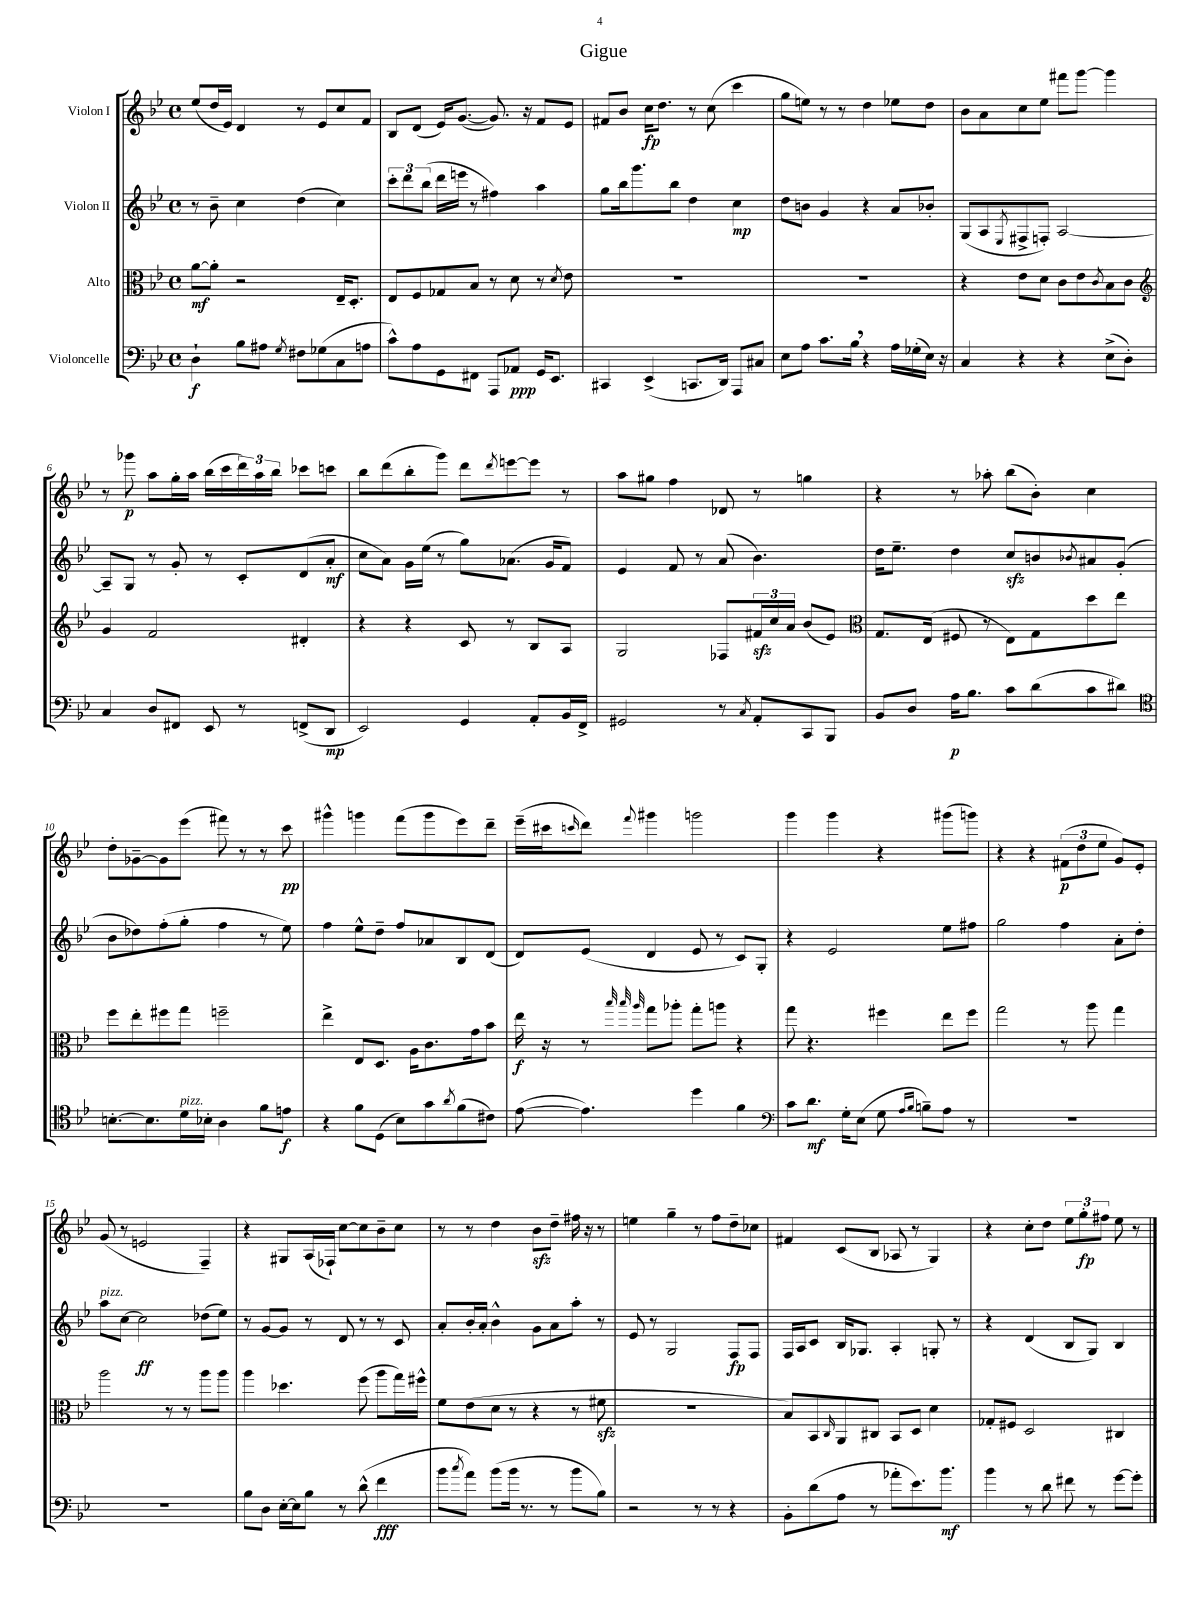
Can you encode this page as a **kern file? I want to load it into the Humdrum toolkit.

**kern	**dynam	**kern	**dynam	**kern	**dynam	**kern	**dynam
*part4	*part4	*part3	*part3	*part2	*part2	*part1	*part1
*staff4	*staff4	*staff3	*staff3	*staff2	*staff2	*staff1	*staff1
*I"Violoncelle	*	*I"Alto	*	*I"Violon II	*	*I"Violon I	*
*clefF4	*	*clefC3	*	*clefG2	*	*clefG2	*
*k[b-e-]	*	*k[b-e-]	*	*k[b-e-]	*	*k[b-e-]	*
*M4/4	*	*M4/4	*	*M4/4	*	*M4/4	*
*met(c)	*	*met(c)	*	*met(c)	*	*met(c)	*
=1	=1	=1	=1	=1	=1	=1	=1
4D`\	f	[8a\L	mf	8r	.	(8ee-/L	.
.	.	8a'\J]	.	8b-~\	.	16dd/L	.
.	.	.	.	.	.	16e-/JJ)	.
8B-\L	.	2r	.	4cc\	.	4d/	.
8A#X\J	.	.	.	.	.	.	.
8qG/	.	.	.	.	.	.	.
8F#X\L	.	.	.	(4dd\	.	8r	.
(8G-X\	.	.	.	.	.	8e-/L	.
8C\	.	16E-~/KL	.	4cc\)	.	8cc/	.
.	.	8.D'/J	.	.	.	.	.
8An\J	.	.	.	.	.	8f/J	.
=2	=2	=2	=2	=2	=2	=2	=2
8c^^\L)	.	8E-/L	.	12ccc'\L	.	8B-/L	.
.	.	.	.	12ddd\	.	.	.
8A\	.	8F/	.	.	.	(8d/J	.
.	.	.	.	(12bb-\J	.	.	.
8GG\	.	8G-X/	.	16ddd\LL	.	16e-/KL)	.
.	.	.	.	16eeen\JJ	.	([8.g/J	.
8FF#X\J	.	8B-/J	.	8r	.	.	.
8AAA/L	.	8r	.	4ff#X\)	.	8.g/])	.
8AA-X/J	ppp	8d\	.	.	.	.	.
.	.	.	.	.	.	16r	.
16GG/KL	.	8r	.	4aa\	.	8f/L	.
8.EE-/J	.	.	.	.	.	.	.
.	.	8qd/	.	.	.	.	.
.	.	8e-\	.	.	.	8e-/J	.
=3	=3	=3	=3	=3	=3	=3	=3
4CC#X/	.	1r	.	8gg\L	.	8f#X/L	.
.	.	.	.	16bb-\k	.	8b-/J	.
.	.	.	.	8.ggg\	.	.	.
(4EE-^/	.	.	.	.	.	16cc\KL	fp
.	.	.	.	.	.	8.dd\J	.
.	.	.	.	8bb-\J	.	.	.
8.CCn/L	.	.	.	4dd\	.	8r	.
.	.	.	.	.	.	(8cc\	.
16DD/Jk)	.	.	.	.	.	.	.
8AAA/L	.	.	.	4cc\	mp	4ccc\	.
8C#X/J	.	.	.	.	.	.	.
=4	=4	=4	=4	=4	=4	=4	=4
8E-\L	.	1r	.	8dd\L	.	8gg\L	.
8A\J	.	.	.	8bn\J	.	8een\J)	.
8.c\L	.	.	.	4g/	.	8r	.
.	.	.	.	.	.	8r	.
16B-,\Jk	.	.	.	.	.	.	.
4r	.	.	.	4r	.	4dd\	.
16A\LL	.	.	.	8a/L	.	8ee-X\L	.
(16G-X'\	.	.	.	.	.	.	.
16E-\JJ)	.	.	.	8b-X'/J	.	8dd\J	.
16r	.	.	.	.	.	.	.
=5	=5	=5	=5	=5	=5	=5	=5
4C/	.	4r	.	(8G/L	.	8b-\L	.
.	.	.	.	8A/	.	8a\	.
.	.	.	.	8qE-/	.	.	.
4r	.	8e-\L	.	8F#X^/	.	8cc\	.
.	.	8d\J	.	8Fn'/J)	.	8ee-\J	.
4r	.	8c\L	.	[2A/	.	8fff#X\L	.
.	.	8e-\	.	.	.	[8ggg\J	.
.	.	8qc/	.	.	.	.	.
(8E-^\L	.	8B-\	.	.	.	4ggg\]	.
8D'\J)	.	8c\J	.	.	.	.	.
!!LO:LB:g=z
=6	=6	=6	=6	=6	=6	=6	=6
*	*	*clefG2	*	*	*	*	*
4C/	.	4g/	.	8A~/L]	.	8r	.
.	.	.	.	8G/J	.	8ggg-X\	p
8D/L	.	2f/	.	8r	.	8aa\L	.
8FF#X/J	.	.	.	8g'/	.	16gg'\L	.
.	.	.	.	.	.	16aa\JJ	.
8EE-/	.	.	.	8r	.	(16bb-\LL	.
.	.	.	.	.	.	16ccc\	.
8r	.	.	.	8c'/L	.	24ddd\)	.
.	.	.	.	.	.	24aa\	.
.	.	.	.	.	.	24bb-\JJ	.
(8FFn^/L	.	4d#X'/	.	(8d/	.	8ccc-X\L	.
8DD/J	mp	.	.	8a'/J	mf	8cccn\J	.
=7	=7	=7	=7	=7	=7	=7	=7
2EE-/)	.	4r	.	8cc\L	.	8bb-\L	.
.	.	.	.	8a\J)	.	(8ddd\	.
.	.	4r	.	16g\LL	.	8bb-'\	.
.	.	.	.	(16ee-\JJ	.	.	.
.	.	.	.	8r	.	8ggg\J)	.
4GG/	.	8c/	.	8gg\L)	.	8ddd\L	.
.	.	.	.	.	.	8qddd/	.
.	.	8r	.	(8.a-X\J	.	[8eeen\	.
8AA'/L	.	8B-/L	.	.	.	8eee\J]	.
.	.	.	.	16g/KL	.	.	.
16BB-/L	.	8A/J	.	8f/J)	.	8r	.
16FF^/JJ	.	.	.	.	.	.	.
=8	=8	=8	=8	=8	=8	=8	=8
2GG#X/	.	2G/	.	4e-/	.	8aa\L	.
.	.	.	.	.	.	8gg#X\J	.
.	.	.	.	8f/	.	4ff\	.
.	.	.	.	8r	.	.	.
8r	.	8F-X/L	.	(8a/	.	8d-X/	.
8qC/	.	.	.	.	.	.	.
8AA'/L	.	24f#Xzz/L	.	4.b-\)	.	8r	.
.	.	24cc/	.	.	.	.	.
.	.	24a/JJ	.	.	.	.	.
8CC/	.	(8b-/L	.	.	.	4ggn\	.
8BBB-/J	.	8e-/J)	.	.	.	.	.
=9	=9	=9	=9	=9	=9	=9	=9
*	*	*clefC3	*	*	*	*	*
8BB-/L	.	8.G/L	.	16dd\KL	.	4r	.
.	.	.	.	8.ee-~\J	.	.	.
8D/J	.	.	.	.	.	.	.
.	.	(16E-/Jk	.	.	.	.	.
16A\KL	p	8F#X/	.	4dd\	.	8r	.
8.B-\J	.	.	.	.	.	.	.
.	.	8r	.	.	.	8aa-X'\	.
8c\L	.	8E-\L)	.	8cczz/L	.	(8bb-\L	.
(8d\	.	8G\	.	8bn/	.	8b-'\J)	.
.	.	.	.	8qb-X/	.	.	.
8c\	.	8dd\	.	8a#X/	.	4cc\	.
8d#X\J)	.	8ee-\J	.	(8g'/J	.	.	.
!!LO:LB:g=z
=10	=10	=10	=10	=10	=10	=10	=10
*clefC4	*	*	*	*	*	*	*
[8.Bn'\L	.	8ff\L	.	8b-\L	.	8dd'\L	.
.	.	8ee-'\	.	8dd-X\)	.	[8g-X~\	.
8.B\]	.	.	.	.	.	.	.
.	.	8ff#X\	.	(8ff'\	.	8g-\]	.
!LO:TX:a:i:t=pizz.	!	!	!	!	!	!	!
16d\L	.	8gg\J	.	8gg'\J	.	(8eee-\J	.
16B-X'\JJ	.	.	.	.	.	.	.
4A\	.	2ffn~\	.	4ff\	.	8fff#X\)	.
.	.	.	.	.	.	8r	.
8f\L	.	.	.	8r	.	8r	.
8en\J	f	.	.	8ee-\)	.	8ccc\	pp
=11	=11	=11	=11	=11	=11	=11	=11
4r	.	4ee-^\	.	4ff\	.	4ggg#X^^\	.
8f\L	.	8E-/L	.	8ee-^^\L	.	4gggn\	.
(8D\J	.	8.D/J	.	8dd~\J	.	.	.
8B-\L)	.	.	.	8ff/L	.	(8fff\L	.
.	.	16A\KL	.	.	.	.	.
8g\	.	8.c\	.	8a-X/	.	8ggg\	.
8qa/	.	.	.	.	.	.	.
(8f\	.	.	.	8B-/	.	8eee-\)	.
.	.	16g\k	.	.	.	.	.
8c#X\J)	.	8b-\J	.	(8d/J	.	8ddd~\J	.
=12	=12	=12	=12	=12	=12	=12	=12
([8e-\	.	16ee-\	f	8d/L)	.	(16eee-~\LL	.
.	.	16r	.	.	.	16ccc#X\J	.
.	.	.	.	.	.	16qqcccn/	.
4.e-\])	.	8r	.	(8e-/J	.	8ddd\J)	.
.	.	32qqbb-/	.	.	.	.	.
.	.	32qqbb-/	.	.	.	.	.
.	.	32qqaa/	.	.	.	8qqfff/	.
.	.	8gg\L	.	4d/	.	4ggg#X\	.
.	.	8aa-X'\J	.	.	.	.	.
4dd\	.	8gg'\L	.	8e-/	.	2gggn\	.
.	.	8aan\J	.	8r	.	.	.
4f\	.	4r	.	8c/L)	.	.	.
.	.	.	.	8G'/J	.	.	.
=13	=13	=13	=13	=13	=13	=13	=13
*clefF4	*	*	*	*	*	*	*
8c\L	.	8gg\	.	4r	.	4ggg\	.
8.d\J	mf	4.r	.	.	.	.	.
.	.	.	.	2e-/	.	4ggg\	.
16G'\KL	.	.	.	.	.	.	.
(8E-\J	.	.	.	.	.	.	.
8G\	.	4ff#X\	.	.	.	4r	.
16qqA/LL	.	.	.	.	.	.	.
16qqB-/JJ	.	.	.	.	.	.	.
8Bn~\L)	.	.	.	.	.	.	.
8A\J	.	8ee-\L	.	8ee-\L	.	(8ggg#X\L	.
8r	.	8ff#\J	.	8ff#X\J	.	8gggn\J)	.
=14	=14	=14	=14	=14	=14	=14	=14
1r	.	2gg\	.	2gg\	.	4r	.
.	.	.	.	.	.	4r	.
.	.	8r	.	4ff\	.	(12f#X\L	p
.	.	.	.	.	.	12dd\	.
.	.	8aa\	.	.	.	.	.
.	.	.	.	.	.	12ee-\J	.
.	.	4gg\	.	8a'\L	.	8g/L)	.
.	.	.	.	8dd'\J	.	8e-'/J	.
!!LO:LB:g=z
=15	=15	=15	=15	=15	=15	=15	=15
!	!	!	!	!LO:TX:a:i:t=pizz.	!	!	!
1r	.	2aa\	.	8aa\L	.	(8g/	.
.	.	.	.	[8cc\J	.	8r	.
.	.	.	.	2cc\]	ff	2en/	.
.	.	8r	.	.	.	.	.
.	.	8r	.	.	.	.	.
.	.	8aa\L	.	(8dd-X\L	.	4F~/)	.
.	.	8aa\J	.	8ee-\J)	.	.	.
=16	=16	=16	=16	=16	=16	=16	=16
8B-\L	.	4aa\	.	8r	.	4r	.
8D\J	.	.	.	[8g/L	.	.	.
[16E-'\LL	.	4.dd-X\	.	8g/J]	.	8G#X/L	.
16E-\J]	.	.	.	.	.	.	.
8B-\J	.	.	.	8r	.	(16A/L	.
.	.	.	.	.	.	16F-X`/JJ)	.
8r	.	.	.	8d/	.	[8cc\L	.
(8d^^\	.	(8ff\	.	8r	.	8cc\]	.
4f\	fff	8aa\L	.	8r	.	8b-~\	.
.	.	16gg\L)	.	8c/	.	8cc\J	.
.	.	16ff#X^^\JJ	.	.	.	.	.
=17	=17	=17	=17	=17	=17	=17	=17
8b-\L	.	8f\L	.	8a'/L	.	8r	.
8qcc/	.	.	.	.	.	.	.
8a\J)	.	(8e-\	.	16b-'/L	.	8r	.
.	.	.	.	16a'/JJ	.	.	.
(8b-\L	.	8d\J	.	4b-^^\	.	4dd\	.
16b-\Jk	.	8r	.	.	.	.	.
8.r	.	.	.	.	.	.	.
.	.	4r	.	8g\L	.	8b-zz\L	.
8r	.	.	.	8a\	.	8dd~\J	.
8b-\L	.	8r	.	8aa'\J	.	16ff#X\	.
.	.	.	.	.	.	16r	.
8B-\J)	.	8f#Xzz\	.	8r	.	8r	.
=18	=18	=18	=18	=18	=18	=18	=18
2r	.	1r	.	8e-/	.	4een\	.
.	.	.	.	8r	.	.	.
.	.	.	.	2G/	.	4gg~\	.
8r	.	.	.	.	.	8r	.
8r	.	.	.	.	.	8ff\L	.
4r	.	.	.	8F/L	fp	8dd~\	.
.	.	.	.	8F/J	.	8cc-X\J	.
=19	=19	=19	=19	=19	=19	=19	=19
8BB-'\L	.	8B-/L)	.	16F/LL	.	4f#X/	.
.	.	.	.	16A/J	.	.	.
(8d\	.	8BB-/	.	8c/J	.	.	.
.	.	16qqC/	.	.	.	.	.
8A\J	.	8AA/	.	16B-/KL	.	(8c/L	.
.	.	.	.	8.G-X/J	.	.	.
8r	.	8C#X/J	.	.	.	8B-/J	.
8a-X'\L	.	8BB-/L	.	4A'/	.	8A-X/	.
8.e-\)	.	8D/J	.	.	.	8r	.
.	.	4d\	.	8Gn'/	.	4G/)	.
8.b-\J	mf	.	.	.	.	.	.
.	.	.	.	8r	.	.	.
=20	=20	=20	=20	=20	=20	=20	=20
4b-\	.	8G-X'/L	.	4r	.	4r	.
.	.	8F#X/J	.	.	.	.	.
8r	.	2D/	.	(4d/	.	8cc'\L	.
8d\	.	.	.	.	.	8dd\J	.
8f#X\	.	.	.	8B-/L	.	12ee-\L	.
.	.	.	.	.	.	12gg'\	fp
8r	.	.	.	8G/J)	.	.	.
.	.	.	.	.	.	12ff#X\J	.
[8g\L	.	4C#X/	.	4B-/	.	8ee-\	.
8g'\J]	.	.	.	.	.	8r	.
==	==	==	==	==	==	==	==
*-	*-	*-	*-	*-	*-	*-	*-
